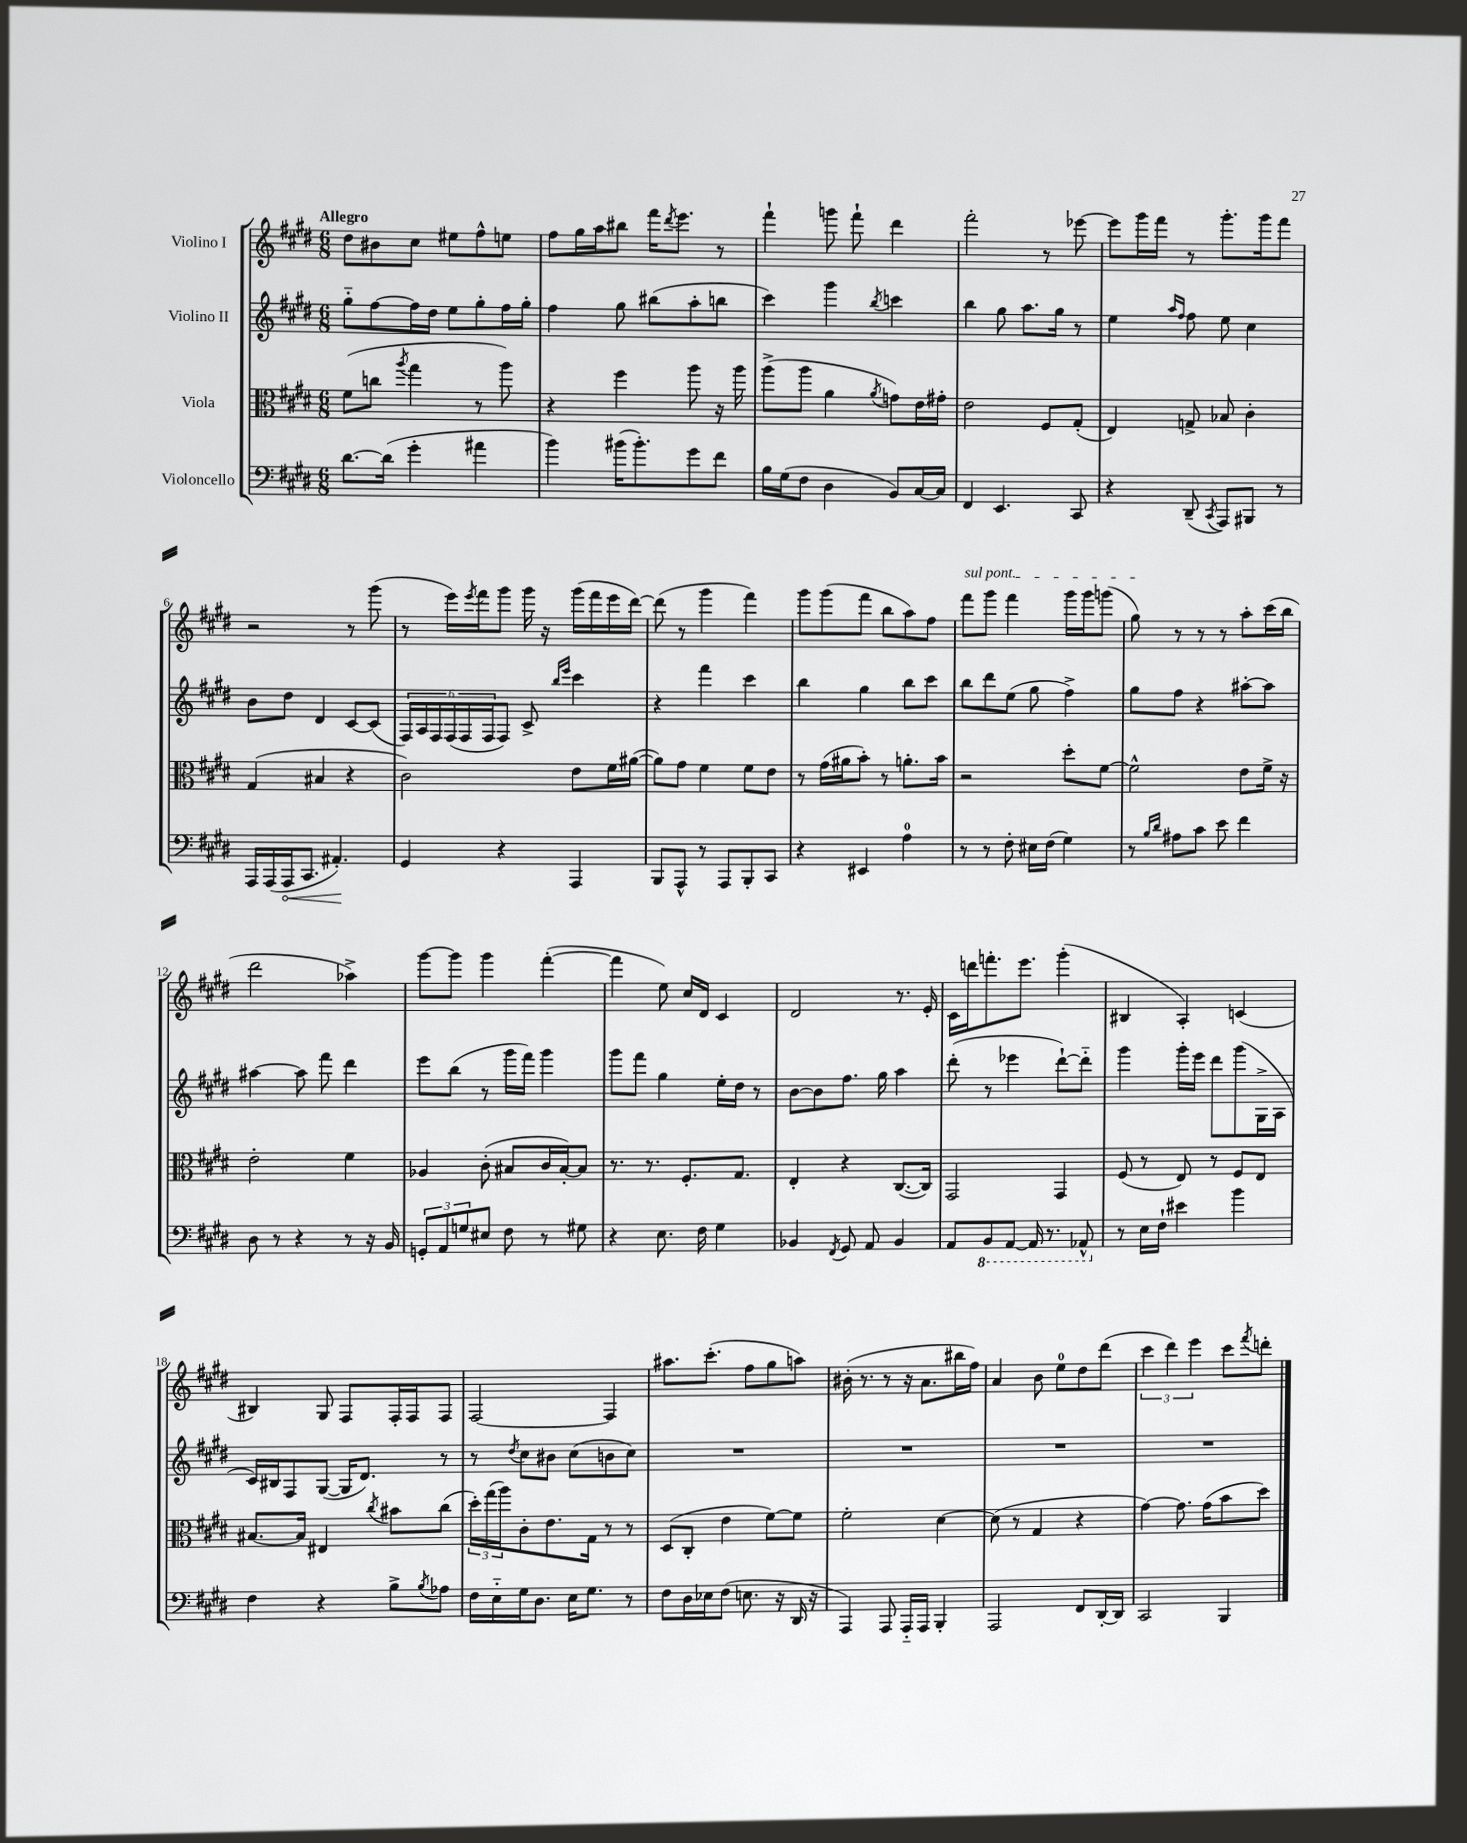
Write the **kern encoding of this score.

**kern	**dynam	**kern	**kern	**kern
*part4	*part4	*part3	*part2	*part1
*staff4	*staff4	*staff3	*staff2	*staff1
*I"Violoncello	*	*I"Viola	*I"Violino II	*I"Violino I
*clefF4	*	*clefC3	*clefG2	*clefG2
*k[f#c#g#d#]	*	*k[f#c#g#d#]	*k[f#c#g#d#]	*k[f#c#g#d#]
*M6/8	*	*M6/8	*M6/8	*M6/8
=1	=1	=1	=1	=1
!	!	!	!	!LO:TX:a:B:t=Allegro
[8.d#\L	.	(8f#\L	8gg#\L	8dd#\L
.	.	8ccn\J	[8ff#\	8b#X\
(16d#\Jk]	.	.	.	.
.	.	8qaa/	.	.
4g#'\	.	4gg#\	16ff#\L]	8cc#\J
.	.	.	16dd#\JJ	.
.	.	.	8ee\L	8ee#X\L
4a#X\	.	8r	8gg#'\	8ff#^^\
.	.	8aa\)	16ff#\L	8een\J
.	.	.	16gg#'\JJ	.
=2	=2	=2	=2	=2
4b\)	.	4r	4ff#\	8ff#\L
.	.	.	.	16gg#\L
.	.	.	.	16aa\J
(16b#X\KL	.	4ff#\	8gg#\	8bb#X\J
8.b#'\)	.	.	.	.
.	.	.	(8bb#X\L	16fff#\KL
.	.	.	.	8qddd#/
.	.	.	.	8.eee\J
8g#\	.	8aa\	8aa'\	.
8f#\J	.	16r	8bbn\J	8r
.	.	16aa\	.	.
=3	=3	=3	=3	=3
16B\LL	.	(8aa^\L	4ccc#\)	4fff#`\
(16G#\J	.	.	.	.
8F#\J	.	8aa\J	.	.
4D#\	.	4a\	4ggg#\	8gggn\
.	.	.	.	8fff#`\
.	.	8qa/	8qbb/	.
8BB/L)	.	8gn\L)	4cccn\	4ddd#\
[16C#/L	.	16e\L	.	.
16C#/JJ]	.	16g#X'\JJ	.	.
=4	=4	=4	=4	=4
4FF#/	.	2e\	4bb\	2fff#'\
4.EE/	.	.	8gg#\	.
.	.	.	8.aa\L	.
.	.	8F#/L	.	8r
.	.	.	16gg#\Jk	.
8CC#/	.	(8G#'/J	8r	[8eee-X\
=5	=5	=5	=5	=5
4r	.	4E/)	4ee\	8eee-\L]
.	.	.	.	16ggg#\L
.	.	.	.	16fff#\JJ
.	.	.	16qqaa/LL	.
.	.	.	16qqff#/JJ	.
(8DD#~/	.	8Gn^/	8ff#\	8r
8qCC#/	.	.	.	.
8AAA/L)	.	8B-X/	8ee\	8.ggg#'\L
8BBB#X/J	.	4c#'\	4cc#\	.
.	.	.	.	16ggg#\k
8r	.	.	.	8fff#\J
!!LO:LB:g=z
=6	=6	=6	=6	=6
16AAA/LL	.	(4G#/	8b\L	2r
(16AAA/	.	.	.	.
!	!LO:HP:b	!	!	!
16AAA/J	<	.	8dd#\J	.
8.CC#/J	.	.	.	.
.	.	4B#X/	4d#/	.
4.AA#X'/)	.	.	.	.
.	.	4r	[8c#/L	8r
.	.	.	(8c#/J]	(8ggg#\
.	[	.	.	.
=7	=7	=7	=7	=7
4GG#/	.	2c#\)	24F#/LL)	8r
.	.	.	24A/	.
.	.	.	24F#/	.
.	.	.	(24F#/	16eee\LL)
.	.	.	24F#/	.
.	.	.	.	8qeee/
.	.	.	.	16fff#\J
.	.	.	24F#/J	.
4r	.	.	8F#/J)	8ggg#\J
.	.	.	8c#^/	16ggg#\
.	.	.	.	16r
.	.	.	16qqbb/LL	.
.	.	.	16qqeee/JJ	.
4AAA/	.	8e\L	4ccc#\	(16ggg#\LL
.	.	.	.	16fff#\
.	.	16f#\L	.	16eee\
.	.	([16a#X\JJ	.	[16ddd#\JJ)
=8	=8	=8	=8	=8
8BBB/L	.	8a#\L])	4r	(8ddd#\]
8AAA^^/J	.	8g#\J	.	8r
8r	.	4f#\	4fff#\	4ggg#\
8AAA/L	.	.	.	.
8BBB'/	.	8f#\L	4ccc#\	4fff#\)
8CC#/J	.	8e\J	.	.
=9	=9	=9	=9	=9
4r	.	8r	4bb\	8ggg#\L
.	.	(16g#\LL	.	(8ggg#\
.	.	16a#X\J	.	.
4EE#X/	.	8b'\J)	4gg#\	8fff#\J
.	.	8r	.	8bb\L
4A\	.	8.an'\L	8bb\L	8aa\)
.	.	.	8ccc#\J	8ff#\J
.	.	16b\Jk	.	.
=10	=10	=10	=10	=10
!	!	!	!	!LO:TX:a:i:t=sul pont.
8r	.	2r	8bb\L	8fff#\L
8r	.	.	8ddd#\	8ggg#\J
8F#'\	.	.	(8ee\J	4fff#\
16E#X\LL	.	.	8gg#\	.
(16F#\JJ	.	.	.	.
4G#\)	.	8dd#'\L	4ff#^\)	16ggg#\LL
.	.	.	.	16ggg#\J
.	.	[8f#\J	.	(8gggn\J
=11	=11	=11	=11	=11
8r	.	2f#^^\]	8gg#\L	8gg#\)
16qqB/LL	.	.	.	.
16qqd#/JJ	.	.	.	.
8A#X\L	.	.	8ff#\J	8r
8c#\J	.	.	4r	8r
8e\	.	.	.	8r
4f#\	.	8e\L	[8aa#X'\L	8aa'\L
.	.	16f#^\Jk	8aa#\J]	(16ccc#\L
.	.	16r	.	16bb\JJ
!!LO:LB:g=z
=12	=12	=12	=12	=12
8D#\	.	2e'\	[4aa#X\	2ddd#\
8r	.	.	.	.
4r	.	.	8aa#\]	.
.	.	.	8fff#\	.
8r	.	4f#\	4ddd#\	4aa-X^\)
16r	.	.	.	.
16BB/	.	.	.	.
=13	=13	=13	=13	=13
12GGn'/L	.	4A-X/	8eee\L	[8ggg#\L
12AA/	.	.	.	.
.	.	.	(8bb\J	8ggg#\J]
12Gn/	.	.	.	.
8E#X/J	.	(8c#'\	8r	4ggg#\
8F#\	.	8B#X/L	16ggg#\LL	.
.	.	.	16fff#\JJ)	.
8r	.	16c#/L	4ggg#\	([4fff#'\
.	.	[16B#'/J)	.	.
8G#X\	.	8B#/J]	.	.
=14	=14	=14	=14	=14
4r	.	8.r	8ggg#\L	4fff#\]
.	.	.	8fff#\J	.
.	.	8.r	.	.
8.E\	.	.	4gg#\	8ee\)
.	.	8.F#'/L	.	16cc#/LL
16F#\	.	.	.	16d#/JJ
4G#\	.	.	16ee'\LL	4c#/
.	.	8.G#/J	16dd#\JJ	.
.	.	.	8r	.
=15	=15	=15	=15	=15
4BB-X/	.	4E'/	[8b\L	2d#/
.	.	.	8b\]	.
8qFF#/	.	.	.	.
8GG#/	.	4r	8.ff#\J	.
8AA/	.	.	.	.
.	.	.	16gg#\	.
4BB-/	.	([8.C#/L	4aa\	8.r
.	.	16C#/Jk])	.	16e'/
=16	=16	=16	=16	=16
8AA/L	.	2GG#/	(8ddd#'\	16c#\LL
.	.	.	.	16dddn\J
*8ba	*	*	*	*
8BBB/	.	.	8r	8.fffn'\
[8AAA/J	.	.	4eee-X\	.
.	.	.	.	8.eee\J
16AAA/]	.	.	.	.
8.r	.	.	.	.
.	.	4GG#/	[8ddd#`\L)	(4ggg#'\
8AAA-X^^/	.	.	8ddd#\J]	.
=17	=17	=17	=17	=17
*X8ba	*	*	*	*
8r	.	(8F#/	4ggg#\	4B#X/
16E\LL	.	8r	.	.
16F#`\JJ	.	.	.	.
4e#X\	.	8E/)	16ggg#'\LL	4A'/)
.	.	.	16eee\JJ	.
.	.	8r	8ddd#\L	.
4b\	.	8F#/L	(8ggg#\	(4cn/
.	.	8E/J	16G#^\L	.
.	.	.	16A\JJ	.
!!LO:LB:g=z
=18	=18	=18	=18	=18
4F#\	.	[8.B#X/L	16c#/LL)	4B#X/)
.	.	.	16B#X/J	.
.	.	.	8F#/	.
.	.	16B#/Jk]	.	.
4r	.	4E#X/	([8G#/J	8G#/
.	.	.	16G#/KL]	8F#/L
.	.	.	8.d#/J)	.
.	.	8qcc#/	.	.
8B^\L	.	8b#X\L	.	16F#'/L
.	.	.	.	16F#/J
8qB/	.	.	.	.
8A-X\J	.	(8cc#\J	8r	8F#/J
=19	=19	=19	=19	=19
16F#\LL	.	24dd#'\LL)	8r	[2F#/
.	.	(24gg#\	.	.
16E\	.	.	.	.
.	.	24aa\J)	.	.
.	.	.	8qdd#/	.
16G#\J	.	8c#'\	8cc#\L	.
8.D#\J	.	.	.	.
.	.	8.e\	8b#X\J	.
16E\KL	.	.	(8cc#\L	.
8.G#\J	.	16G#\Jk	.	.
.	.	8r	8bn\	4F#/]
8r	.	8r	8cc#\J)	.
=20	=20	=20	=20	=20
8F#\L	.	(8D#/L	2.r	8.aa#X\L
16D#\L	.	8C#'/J	.	.
16E-X\J	.	.	.	(8.ccc#'\J
(8F#\J	.	4e\	.	.
8.En\	.	.	.	8ff#\L
.	.	[8f#\L)	.	8gg#\
16r	.	.	.	.
16DD#/	.	8f#\J]	.	8aan\J)
16r	.	.	.	.
=21	=21	=21	=21	=21
4AAA/)	.	2f#'\	2.r	(16b#X'\
.	.	.	.	8.r
8AAA/	.	.	.	8r
16AAA/LL	.	.	.	16r
16AAA/JJ	.	.	.	8.a\L
4BBB'/	.	[4d#\	.	.
.	.	.	.	16bb#X\L
.	.	.	.	16ff#\JJ)
=22	=22	=22	=22	=22
2AAA/	.	(8d#\]	2.r	4a/
.	.	8r	.	.
.	.	4G#/	.	8b\
.	.	.	.	8ee\L
8FF#/L	.	4r	.	8dd#\
[16DD#'/L	.	.	.	(8ddd#\J
16DD#/JJ]	.	.	.	.
=23	=23	=23	=23	=23
2CC#/	.	[4g#\)	2.r	6ccc#\
.	.	.	.	6ddd#\)
.	.	8.g#\]	.	.
.	.	.	.	6eee\
.	.	(16g#\KL	.	.
4BBB/	.	8b\	.	8ccc#\L
.	.	.	.	8qfff#/
.	.	8dd#\J)	.	8dddn'\J
==	==	==	==	==
*-	*-	*-	*-	*-
